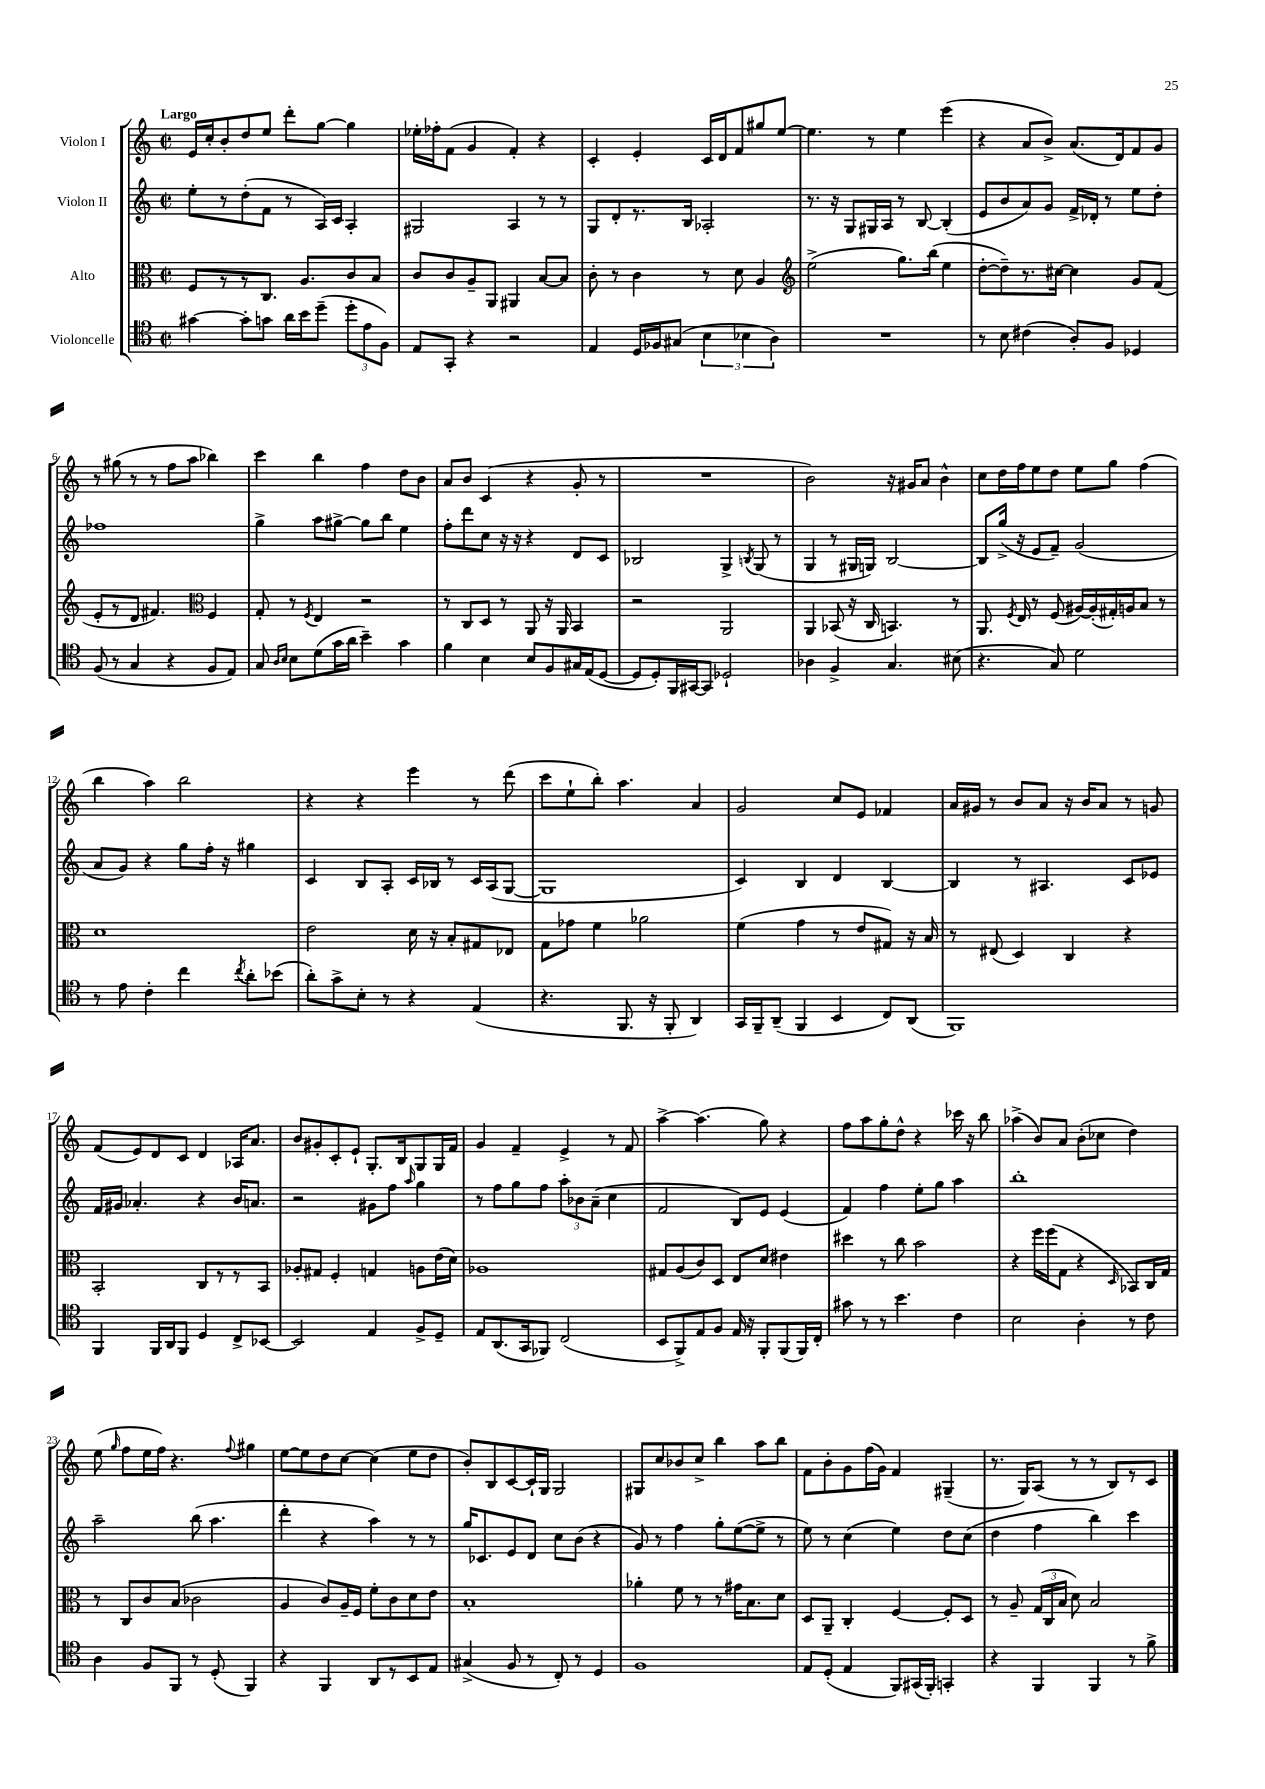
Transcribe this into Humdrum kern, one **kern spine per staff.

**kern	**kern	**kern	**kern
*staff4	*staff3	*staff2	*staff1
*clefC4	*clefC3	*clefG2	*clefG2
*k[]	*k[]	*k[]	*k[]
*M2/2	*M2/2	*M2/2	*M2/2
*met(c|)	*met(c|)	*met(c|)	*met(c|)
[4g#	8F	8ee'	16e
.	.	.	16cc'
.	8r	8r	8b'
8g#']	8r	(8dd'	8dd
8g	8.C	8f	8ee
16a	.	8r	8ddd'
16b	8.A	.	.
(8dd~	.	16A)	[8gg
.	.	16c	.
12dd'	8c	4A'	4gg]
12e	.	.	.
.	8B	.	.
12F)	.	.	.
=	=	=	=
8E	8c	2G#	16ee-'
.	.	.	16ff-'
8GG'	8c	.	(8f
4r	8A~	.	4g
.	8AA	.	.
2r	4AA#	4A	4f')
.	[8B	8r	4r
.	8B]	8r	.
=	=	=	=
4E	8c'	8G	4c'
.	8r	8d'	.
16D	4c	8.r	4e'
16F-	.	.	.
(8G#	.	.	.
.	.	16B	.
6B	8r	2A-'	16c
.	.	.	16d
.	8d	.	8f
6B-	.	.	.
.	4A	.	8gg#
6A)	.	.	.
.	.	.	[8ee
=	=	=	=
*	*clefG2	*	*
1r	(2ee^	8.r	4.ee]
.	.	16r	.
.	.	8G	.
.	.	16G#	8r
.	.	16A	.
.	8.gg)	8r	4ee
.	.	[8B	.
.	(16bb	.	.
.	4ee	(4B']	(4eee
=	=	=	=
8r	[8dd'	8e	4r
8B	8dd~])	8b	.
(4c#	8.r	8a)	8a
.	.	8g	8b^)
.	[16cc#	.	.
8A')	4cc#]	16f^	(8.a
.	.	16d-'	.
8F	.	8r	.
.	.	.	16d)
4D-	8g	8ee	8f
.	(8f	8dd'	8g
=	=	=	=
(8F	8e'	1ff-	8r
8r	8r	.	(8gg#
4G	8d	.	8r
.	4.f#)	.	8r
4r	.	.	8ff
.	.	.	8aa
*	*clefC3	*	*
8F	4F	.	4bb-)
8E)	.	.	.
=	=	=	=
8G	8G'	4gg^	4ccc
16qqA	.	.	.
16qqB	.	.	.
8B	8r	.	.
.	8qF	.	.
(8d	4E	8aa	4bb
16g	.	[8gg#^	.
16a	.	.	.
4b~)	2r	8gg#]	4ff
.	.	8bb	.
4g	.	4ee	8dd
.	.	.	8b
=	=	=	=
4f	8r	8ff'	8a
.	8C	8ddd	8b
4B	8D	8cc	(4c
.	8r	16r	.
.	.	16r	.
8B	8AA	4r	4r
8F	16r	.	.
.	16AA	.	.
16G#	4BB	8d	8g'
(16E	.	.	.
[8D	.	8c	8r
=	=	=	=
8D]	2r	2B-	1r
8D')	.	.	.
16FF	.	.	.
[16GG#	.	.	.
8GG#]	.	.	.
2D-`	2AA	4G^	.
.	.	8qB	.
.	.	(8G	.
.	.	8r	.
=	=	=	=
4A-	4AA	4G	2b)
4F^	(8BB-	8r	.
.	16r	16G#	.
.	16C	16G)	.
4.G	4.BB)	[2B	16r
.	.	.	16g#
.	.	.	8a
.	.	.	4b^^
(8B#	8r	.	.
=	=	=	=
4.r	8.AA	8B]	8cc
.	.	(16gg^	16dd
.	8qF	.	.
.	16E	16r	16ff
.	8r	8e	8ee
8G)	(8F	8f~)	8dd
2d	[16A#)	(2g	8ee
.	(16A#']	.	.
.	16G#')	.	8gg
.	16A	.	.
.	8B	.	(4ff
.	8r	.	.
=	=	=	=
8r	1d	8a	4bb
8e	.	8g)	.
4c'	.	4r	4aa)
4cc	.	8gg	2bb
.	.	16ff'	.
.	.	16r	.
8qcc	.	.	.
8a'	.	4gg#	.
(8b-	.	.	.
=	=	=	=
8a')	2e	4c	4r
8g^	.	.	.
8B'	.	8B	4r
8r	.	8A'	.
4r	16d	16c	4eee
.	16r	16B-	.
.	8B'	8r	.
(4E	8G#	16c	8r
.	.	(16A	.
.	8E-	[8G	(8ddd
=	=	=	=
4.r	8G	1G]	8ccc
.	8g-	.	8ee`
.	4f	.	8bb')
8.FF	.	.	4.aa
.	2a-	.	.
16r	.	.	.
8FF'	.	.	.
4AA)	.	.	4a
=	=	=	=
16GG	(4f	4c)	2g
16FF~	.	.	.
(8AA~	.	.	.
4FF	4g	4B	.
4BB	8r	4d	8cc
.	8e	.	8e
8C)	8G#)	[4B	4f-
(8AA	16r	.	.
.	16B	.	.
=	=	=	=
1FF)	8r	4B]	16a
.	.	.	16g#
.	(8E#	.	8r
.	4D)	8r	8b
.	.	4.A#	8a
.	4C	.	16r
.	.	.	16b
.	.	.	8a
.	4r	8c	8r
.	.	8e-	8g
=	=	=	=
4FF	2BB'	16f	(8f
.	.	16g#	.
.	.	4.a-'	8e)
16FF	.	.	8d
16AA	.	.	.
8FF	.	.	8c
4D	8C	4r	4d
.	8r	.	.
8C^	8r	16b	16A-
.	.	8.a	8.a
[8BB-	8BB	.	.
=	=	=	=
2BB-]	8A-'	2r	8b
.	8G#	.	8g#'
.	4F'	.	8c'
.	.	.	8e`
4E	4G	8g#	8.G'
.	.	8ff	.
.	.	.	16B
.	.	16qqaa	.
8F^	8A	4gg	8G
8D~	(16e	.	16G
.	16d)	.	16f
=	=	=	=
8E	1A-	8r	4g
(8.AA	.	8ff	.
.	.	8gg	4f~
16GG	.	.	.
8FF-)	.	8ff	.
(2C	.	12aa'	4e^
.	.	12b-	.
.	.	(12a~	.
.	.	4cc	8r
.	.	.	8f
=	=	=	=
8BB	8G#	2f	[4aa^
8FF^)	(8A	.	.
8E	8c)	.	(4.aa]
8F	8D	.	.
16E	8E	8B)	.
16r	.	.	.
8FF'	8d	8e	8gg)
(8FF	4e#	(4e	4r
16FF)	.	.	.
16C'	.	.	.
=	=	=	=
8g#	4dd#	4f)	8ff
8r	.	.	8aa
8r	8r	4ff	8gg'
4.b	8cc	.	8dd^^
.	2b	8ee'	4r
.	.	8gg	.
4c	.	4aa	16ccc-
.	.	.	16r
.	.	.	8bb
=	=	=	=
2B	4r	1bb'	(4aa-^
.	16ff	.	8b)
.	(16ff	.	.
.	8G	.	8a
4A'	4r	.	(8b'
.	.	.	8cc-
.	16qqD	.	.
8r	8BB-)	.	4dd)
8c	16C	.	.
.	16G	.	.
=	=	=	=
4A	8r	2aa~	(8ee
.	.	.	16qqgg
.	8C	.	8ff
8F	8c	.	16ee
.	.	.	16ff)
8FF	(8B	.	4.r
8r	2c-	(8bb	.
(8D'	.	4.aa	.
.	.	.	8qqff
4FF)	.	.	4gg#
=	=	=	=
4r	4A	4ddd'	[8ee
.	.	.	8ee]
4FF	8c)	4r	8dd
.	16A~	.	[8cc
.	16F	.	.
8AA	8f'	4aa)	(4cc]
8r	8c	.	.
8BB	8d	8r	8ee
8E	8e	8r	8dd
=	=	=	=
(4G#^	1B'	16gg	8b')
.	.	8.c-	.
.	.	.	8B
8F	.	8e	[8c
8r	.	8d	16c`]
.	.	.	16G
8C')	.	8cc	2G
8r	.	(8b	.
4D	.	4r	.
=	=	=	=
1F	4a-'	8g)	8G#
.	.	8r	8cc
.	8f	4ff	8b-
.	8r	.	8cc^
.	8r	8gg'	4bb
.	16g#	([8ee	.
.	8.B	.	.
.	.	8ee^]	8aa
.	8d	8r	8bb
=	=	=	=
8E	8D	8ee)	8f
(8D'	8AA~	8r	8b'
4E	4C'	(4cc	8g
.	.	.	(16ff
.	.	.	16g)
8FF)	[4F	4ee)	4f
(16GG#	.	.	.
16FF')	.	.	.
4GG'	8F']	8dd	(4G#~
.	8D	(8cc	.
=	=	=	=
4r	8r	4dd	8.r
.	8A~	.	.
.	.	.	16G)
4FF	(24G	4ff	(8A
.	24C	.	.
.	24B	.	.
.	8d)	.	8r
4FF	2B	4bb)	8r
.	.	.	8B)
8r	.	4ccc	8r
8f^	.	.	8c
==	==	==	==
*-	*-	*-	*-
